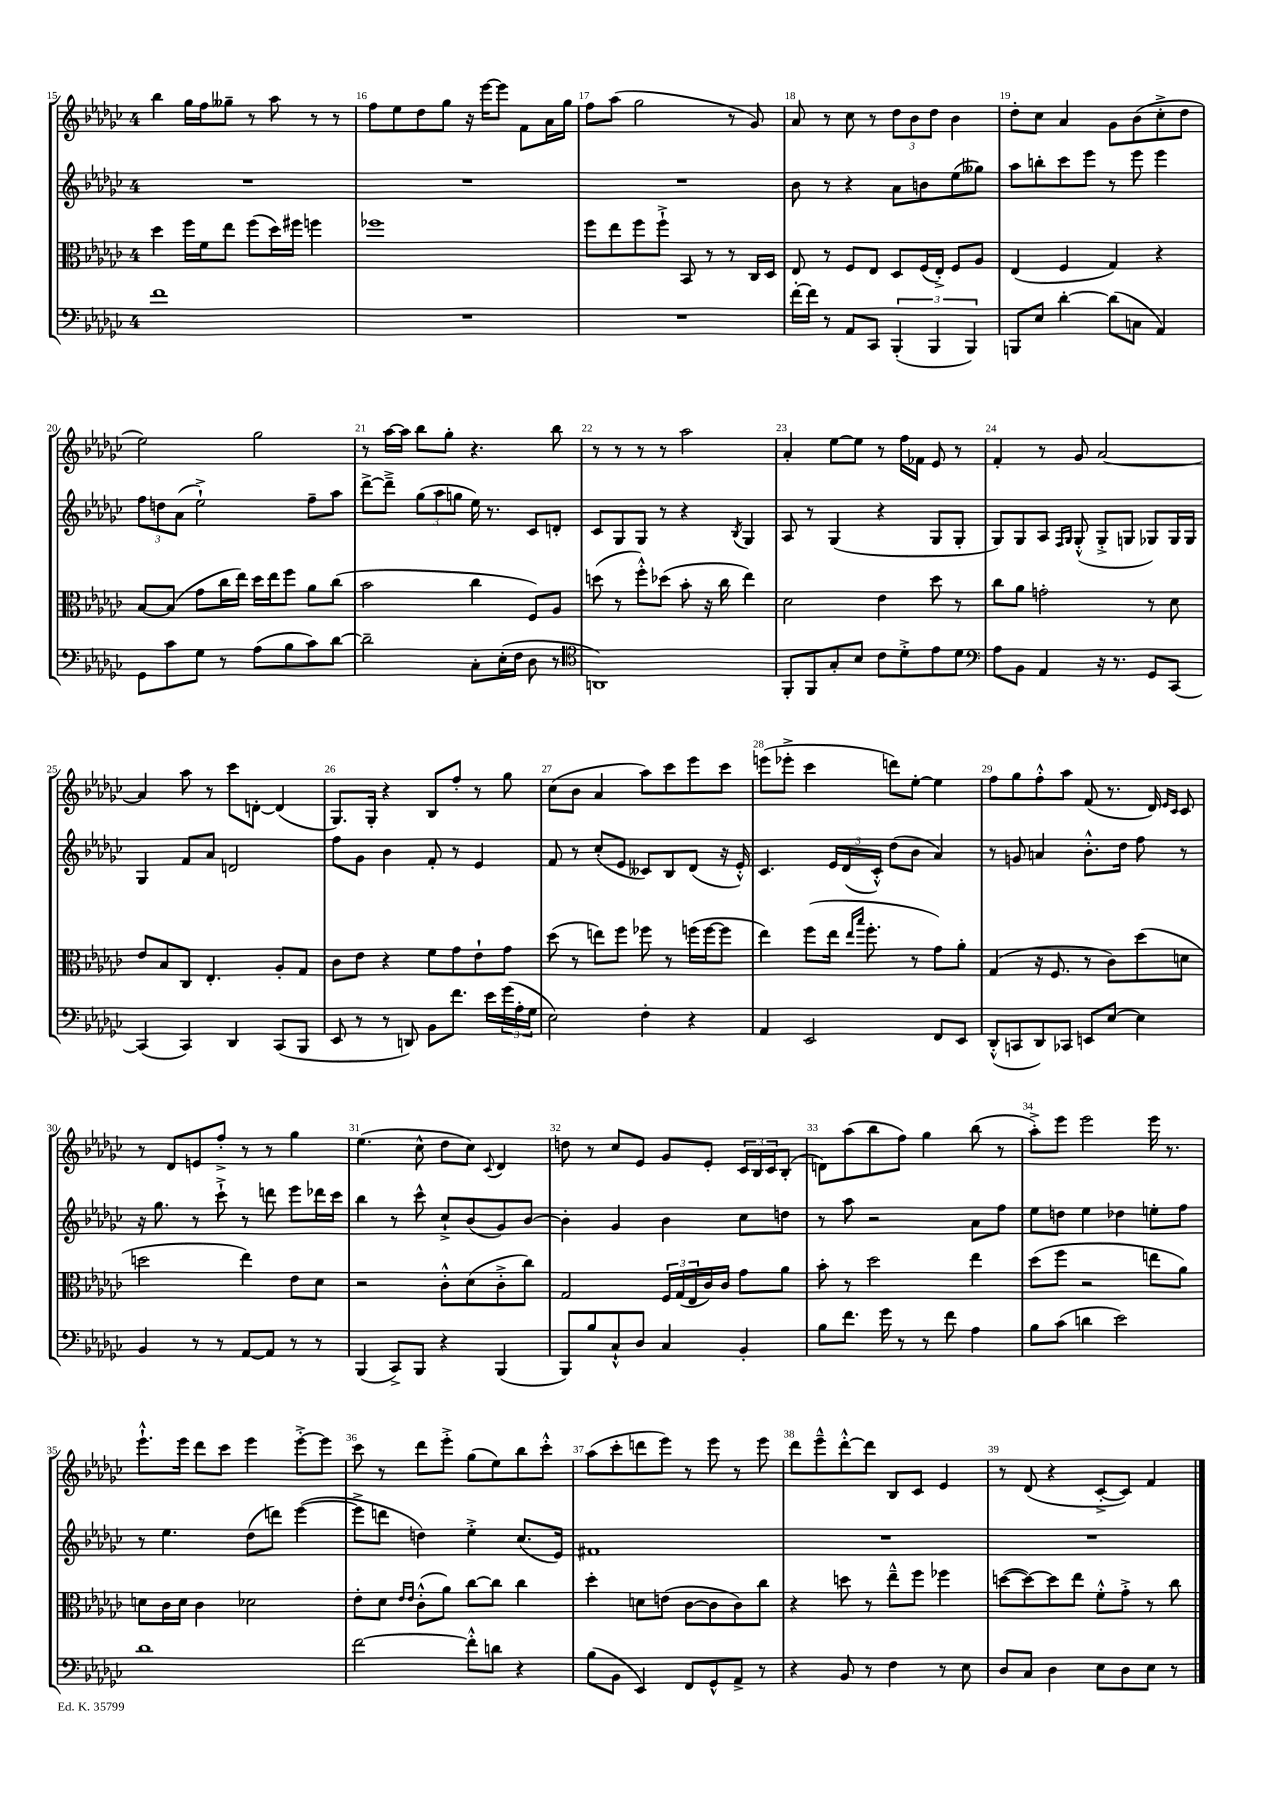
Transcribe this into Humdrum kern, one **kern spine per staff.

**kern	**kern	**kern	**kern
*part4	*part3	*part2	*part1
*staff4	*staff3	*staff2	*staff1
*clefF4	*clefC3	*clefG2	*clefG2
*k[b-e-a-d-g-c-]	*k[b-e-a-d-g-c-]	*k[b-e-a-d-g-c-]	*k[b-e-a-d-g-c-]
*M4/4	*M4/4	*M4/4	*M4/4
=15	=15	=15	=15
1f	4dd-\	1r	4bb-\
.	16ff\LL	.	16gg-\LL
.	16f\J	.	16ff\J
.	8ee-\J	.	8gg--X~\J
.	(8ff\L	.	8r
.	16dd-\L)	.	8aa-\
.	16ff#X\JJ	.	.
.	4ffn\	.	8r
.	.	.	8r
=16	=16	=16	=16
1r	1ff-X	1r	8ff\L
.	.	.	8ee-\
.	.	.	8dd-\
.	.	.	8gg-\J
.	.	.	16r
.	.	.	[16eee-\KL
.	.	.	8eee-\J]
.	.	.	8f\L
.	.	.	16a-\L
.	.	.	16gg-\JJ
=17	=17	=17	=17
1r	8ff\L	1r	8ff\L
.	8ee-\	.	(8aa-\J
.	8ff\	.	2gg-\
.	8ff`^\J	.	.
.	8BB-/	.	.
.	8r	.	.
.	8r	.	8r
.	16C-/LL	.	8g-/)
.	16D-/JJ	.	.
=18	=18	=18	=18
[16f'\LL	8E-/	8b-\	8a-/
16f\JJ]	.	.	.
8r	8r	8r	8r
8AA-/L	8F/L	4r	8cc-\
8CC-/J	8E-/J	.	8r
(6BBB-'/	8D-/L	8a-\L	12dd-\L
.	.	.	12b-\
.	(16F/L	8bn\	.
6BBB-/	.	.	12dd-\J
.	16E-'^/JJ)	.	.
.	8F/L	(8ee-\	4b-\
6BBB-/)	.	.	.
.	8A-/J	8gg--X\J)	.
=19	=19	=19	=19
8BBBn/L	(4E-/	8aa-\L	8dd-'\L
8E-/J	.	8bbn'\	8cc-\J
[4d-'\	4F/	8ccc-\	4a-/
.	.	8eee-\J	.
(8d-\L]	4G-/)	8r	8g-\L
8Cn\J	.	8eee-\	(8b-\
4AA-/)	4r	4eee-\	8cc-'^\
.	.	.	8dd-\J
!!LO:LB:g=z
=20	=20	=20	=20
8GG-\L	[8B-/L	12ff\L	2ee-\)
.	.	12ddn\	.
8c-\	(8B-/J]	.	.
.	.	(12a-\J	.
8G-\J	8g-\L	2ee-`^\)	.
8r	16cc-\L	.	.
.	16ee-\JJ)	.	.
(8A-\L	16dd-\LL	.	2gg-\
.	16ee-\J	.	.
8B-\	8ff\J	.	.
8c-\)	8a-\L	8ff~\L	.
[8d-\J	(8cc-\J	8aa-\J	.
=21	=21	=21	=21
2d-~\]	2b-\	[8ddd-^\L	8r
.	.	8ddd-~^\J]	[16aa-\LL
.	.	.	16aa-\JJ]
.	.	(12gg-\L	8bb-\L
.	.	12aa-\	.
.	.	.	8gg-'\J
.	.	12ggn\J	.
8C-'\L	4cc-\	16ee-\)	4.r
.	.	8.r	.
(16E-'\L	.	.	.
16F\JJ	.	.	.
8D-\	8F/L)	8c-/L	.
8r	8A-/J	8dn'/J	8bb-\
=22	=22	=22	=22
*clefC4	*	*	*
1AAn)	(8ddn\	8c-/L	8r
.	8r	8G-/	8r
.	8ff'^^\L)	8G-/J	8r
.	(8dd-X\J	8r	8r
.	8b-'\	4r	2aa-\
.	16r	.	.
.	16cc-\	.	.
.	.	8qB-/	.
.	4ee-\)	4G-/	.
=23	=23	=23	=23
8FF'/L	2d-\	8A-/	4a-'/
8FF/	.	8r	.
8G-'/	.	(4G-/	[8ee-\L
8B-/J	.	.	8ee-\J]
8c-\L	4e-\	4r	8r
8d-'^\	.	.	16ff\LL
.	.	.	16f-X\JJ
8e-\	8dd-\	8G-/L	8e-/
8d-\J	8r	8G-'/J	8r
=24	=24	=24	=24
*clefF4	*	*	*
8A-\L	8cc-\L	8G-/L)	4f'/
8BB-\J	8a-\J	8G-/	.
4AA-/	2gn'\	8A-/J	8r
.	.	16qqF/LL	.
.	.	16qqG-/JJ	.
.	.	(8G-'^^/	8g-/
16r	.	8G-'^/L	[2a-/
8.r	.	.	.
.	.	8Gn/J	.
8GG-/L	8r	8G-X/L)	.
[8CC-/J	8d-\	16G-/L	.
.	.	16G-/JJ	.
!!LO:LB:g=z
=25	=25	=25	=25
(4CC-/]	8e-/L	4G-/	4a-/]
.	8B-/	.	.
4CC-/)	8C-/J	8f/L	8aa-\
.	4.E-'/	8a-/J	8r
4DD-/	.	2dn/	8ccc-\L
.	.	.	[8dn'\J
(8CC-/L	8A-'/L	.	(4d/]
8BBB-/J	8G-/J	.	.
=26	=26	=26	=26
8EE-/	8c-\L	8ff\L	8.G-/L)
8r	8e-\J	8g-\J	.
.	.	.	16G-'/Jk
8r	4r	4b-\	4r
8DDn/)	.	.	.
8BB-\L	8f\L	8f'/	8B-/L
8.f\J	8g-\	8r	8ff'/J
.	8e-`\	4e-/	8r
16e-\LL	.	.	.
(24g-\	8g-\J	.	8gg-\
24A-'\	.	.	.
24G-\JJ	.	.	.
=27	=27	=27	=27
2E-\)	(8dd-\	8f/	(8cc-\L
.	8r	8r	8b-\J
.	8een\L)	(8cc-'/L	4a-/
.	8ff\J	8e-/J	.
4F'\	8ff-X\	8c--X/L)	8aa-\L)
.	8r	8B-/	8ccc-\
4r	(16ffn\LL	(8d-/J	8eee-\
.	[16ff\J	.	.
.	8ff\J]	16r	8ccc-\J
.	.	16e-'^^/)	.
=28	=28	=28	=28
4AA-/	4ee-\)	4.c-/	(8eeen\L
.	.	.	8eee-X'^\J
2EE-/	(8ff\L	.	4ccc-\
.	16ee-\Jk	24e-/LL	.
.	.	(24d-/	.
.	16qqee-/LL	.	.
.	16qqbb-/JJ	.	.
.	8.ff'\	.	.
.	.	24c-'^^/JJ)	.
.	.	(8dd-\L	8dddn\L)
.	8r	8b-\J	[8ee-'\J
8FF/L	8g-\L)	4a-/)	4ee-\]
8EE-/J	8a-'\J	.	.
=29	=29	=29	=29
(8DD-'^^/L	(4G-/	8r	8ff\L
8CCn/	.	8gn/	8gg-\
8DD-/)	16r	4an/	8ff'^^\
.	8.F/	.	.
8CC-X/J	.	.	8aa-\J
8EEn/L	8r	8.b-'^^\L	(8f/
[8E-/J	8c-\L)	.	8.r
.	.	16dd-\Jk	.
4E-\]	(8dd-\	8ff\	.
.	.	.	16d-/)
.	.	.	16qqe-/LL
.	.	.	16qqc-/JJ
.	8dn\J	8r	8c-/
!!LO:LB:g=z
=30	=30	=30	=30
4BB-/	2ddn\	16r	8r
.	.	8.gg-\	.
.	.	.	8d-/L
8r	.	8r	8en/
8r	.	8ccc-`^\	8ff'^/J
[8AA-/L	4ee-\)	8r	8r
8AA-/J]	.	8dddn\	8r
8r	8e-\L	8eee-\L	4gg-\
8r	8d-\J	16ddd-X\L	.
.	.	16ccc-\JJ	.
=31	=31	=31	=31
(4BBB-/	2r	4bb-\	(4.ee-\
8CC-^/L)	.	8r	.
8BBB-/J	.	8ccc-^^\	8cc-^^\
4r	8c-'^^\L	8cc-`^/L	8dd-\L
.	(8d-\	(8b-/	8cc-\J)
.	.	.	8qqc-/
(4BBB-/	8c-'^\	8g-/)	4d-/
.	8cc-\J)	[8b-/J	.
=32	=32	=32	=32
8BBB-/L)	2G-/	4b-'\]	8ddn\
8B-/	.	.	8r
8C-`^^/	.	4g-/	8cc-/L
8D-/J	.	.	8e-/J
4C-/	24F/LL	4b-\	8g-/L
.	(24G-/	.	.
.	24E-/	.	.
.	16c-/)	.	8e-'/J
.	16c-/JJ	.	.
4BB-'/	8g-\L	8cc-\L	24c-/LL
.	.	.	24B-/
.	.	.	24c-/J
.	8a-\J	8ddn\J	(8B-'/J
=33	=33	=33	=33
8B-\L	8b-'\	8r	8dn\L)
8.f\J	8r	8aa-\	(8aa-\
.	2dd-\	2r	8bb-\
16g-\	.	.	.
8r	.	.	8ff\J)
8r	.	.	4gg-\
8f\	.	.	.
4A-\	4ee-\	8a-\L	(8bb-\
.	.	8ff\J	8r
=34	=34	=34	=34
8B-\L	(8dd-\L	8ee-\L	8aa-'^\L)
(8c-\J	8ff\J	8ddn\J	8eee-\J
4dn\	2r	4ee-\	2eee-\
2e-\)	.	4dd-X\	.
.	8een\L	8een'\L	16eee-\
.	.	.	8.r
.	8a-\J)	8ff\J	.
!!LO:LB:g=z
=35	=35	=35	=35
1d-	8dn\L	8r	8.eee-`^^\L
.	16c-\L	4.ee-\	.
.	16d\JJ	.	16eee-\Jk
.	4c-\	.	8ddd-\L
.	.	.	8ccc-\J
.	2d-X\	(8dd-\L	4eee-\
.	.	8dddn\J)	.
.	.	([4eee-\	[8eee-'^\L
.	.	.	8eee-\J]
=36	=36	=36	=36
[2f\	8e-'\L	8eee-^\L]	8ccc-\
.	8d-\J	8dddn\J	8r
.	16qqe-/LL	.	.
.	16qqe-/JJ	.	.
.	(8c-'^^\L	4ddn\)	8ddd-\L
.	8a-\J)	.	8eee-'^\J
8f'^^\L]	[8cc-\L	4ee-'^\	(8gg-\L
8dn\J	8cc-\J]	.	8ee-\)
4r	4cc-\	(8.cc-/L	8bb-\
.	.	.	8ccc-'^^\J
.	.	16e-/Jk)	.
=37	=37	=37	=37
(8B-\L	4dd-'\	1f#X	(8aa-\L
8BB-\J	.	.	8ccc-'\
4EE-/)	8dn\L	.	8dddn\
.	(8en\J	.	8eee-\J)
8FF/L	[8c-\L	.	8r
8GG-^^/	8c-\]	.	8eee-\
8AA-^/J	8c-\)	.	8r
8r	8cc-\J	.	8eee-\
=38	=38	=38	=38
4r	4r	1r	8ddd-\L
.	.	.	8eee-~^^\
8BB-/	8ddn\	.	[8ddd-'^^\
8r	8r	.	8ddd-\J]
4F\	8ee-~^^\L	.	8B-/L
.	8ff\J	.	8c-/J
8r	4ff-X\	.	4e-/
8E-\	.	.	.
=39	=39	=39	=39
8D-/L	([8ddn\L	1r	8r
8C-/J	8dd\_)	.	(8d-/
4D-\	8dd\]	.	4r
.	8ee-\J	.	.
8E-\L	8f'^^\L	.	[8c-'^/L
8D-\	8g-'^\J	.	8c-/J])
8E-\J	8r	.	4f/
8r	8cc-\	.	.
==	==	==	==
*-	*-	*-	*-
